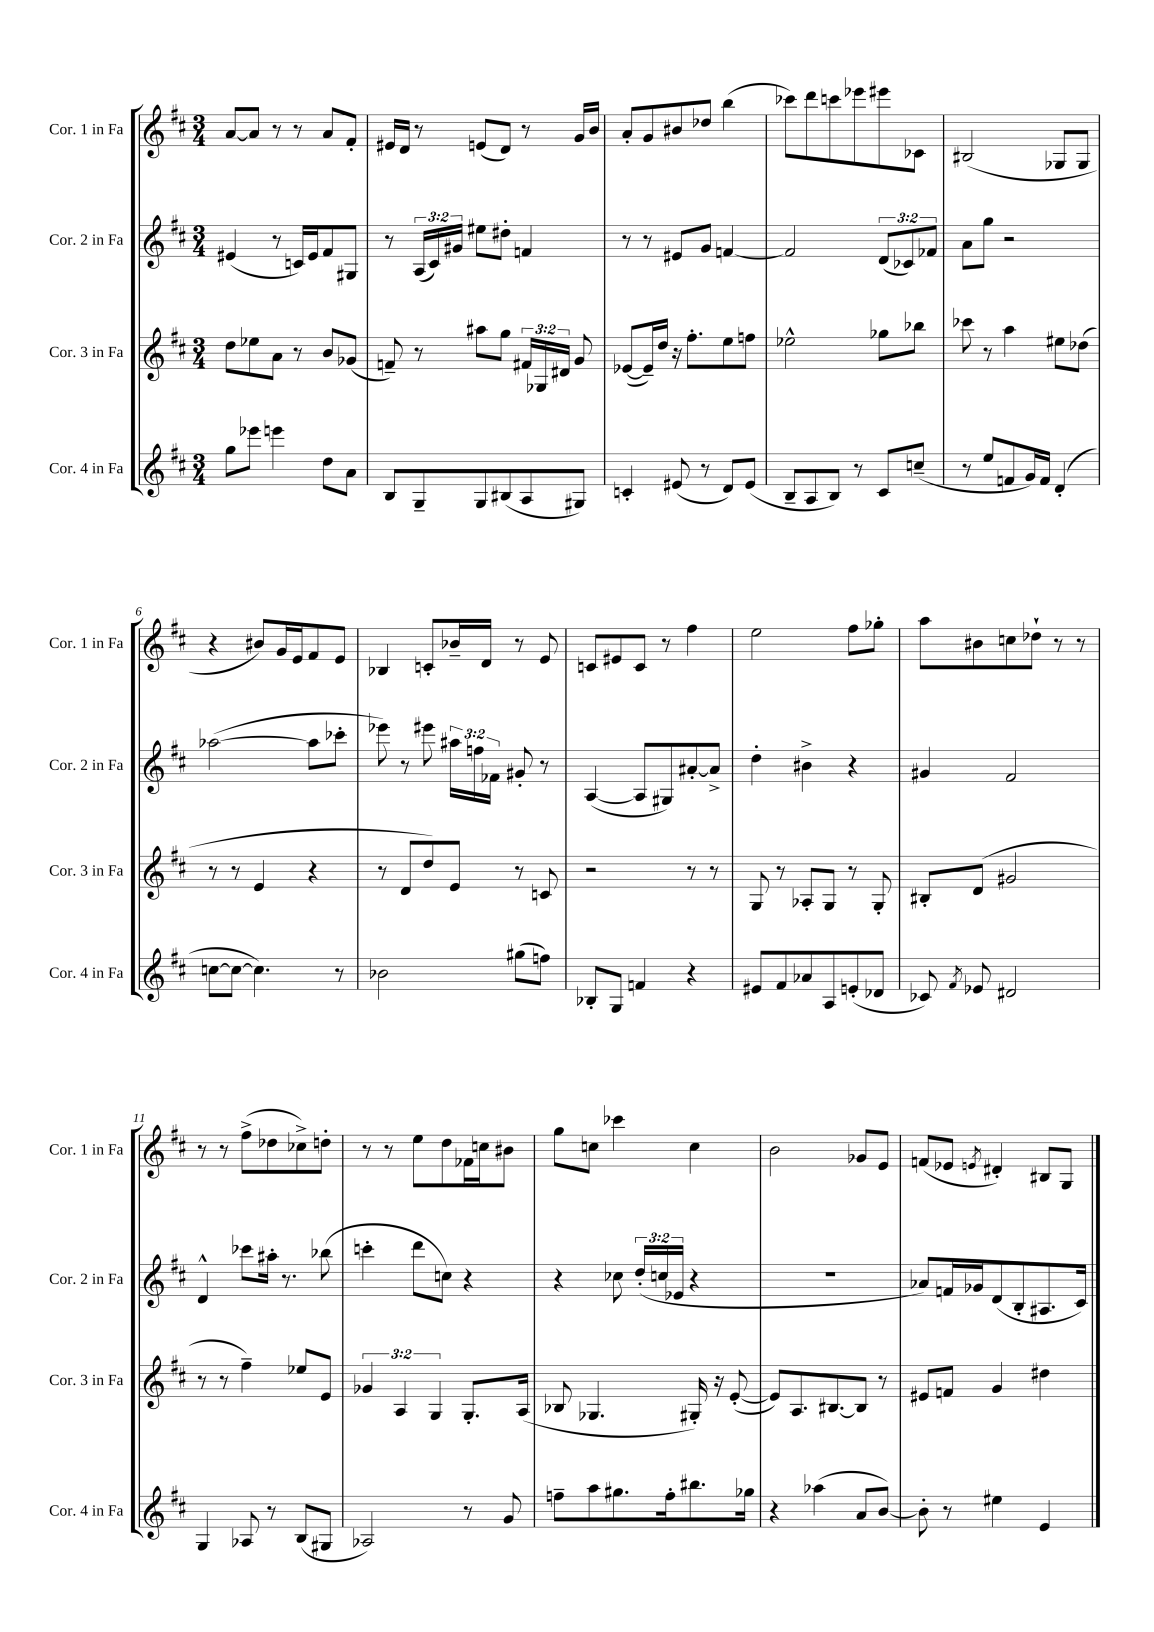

**kern	**kern	**kern	**kern
*part4	*part3	*part2	*part1
*staff4	*staff3	*staff2	*staff1
*I"Cor. 4 in Fa	*I"Cor. 3 in Fa	*I"Cor. 2 in Fa	*I"Cor. 1 in Fa
*I'Cor. 4 in Fa	*I'Cor. 3 in Fa	*I'Cor. 2 in Fa	*I'Cor. 1 in Fa
*clefG2	*clefG2	*clefG2	*clefG2
*k[f#c#]	*k[f#c#]	*k[f#c#]	*k[f#c#]
*M3/4	*M3/4	*M3/4	*M3/4
=1	=1	=1	=1
8gg\L	8dd\L	(4e#X/	[8a/L
8eee-X\J	8ee-X\	.	8a/J]
4eeen\	8a\J	8r	8r
.	8r	16cn/LL)	8r
.	.	16e#/J	.
8dd\L	8b/L	8f#/	8a/L
8a\J	(8g-X/J	8G#X/J	8f#'/J
=2	=2	=2	=2
8B/L	8fn~/)	8r	16e#X/LL
.	.	.	16d/JJ
8G~/	8r	(24A/LL	8r
.	.	24c#/)	.
.	.	24g#X/JJ	.
8G/	8aa#X\L	8ee#X\L	(8en/L
(8B#X/	8gg\J	8dd#X'\J	8d/J)
8A/	24f#X/LL	4fn/	8r
.	24G-X/	.	.
.	24d#X/JJ	.	.
8G#X/J)	8g/	.	16g/LL
.	.	.	16b/JJ
=3	=3	=3	=3
4cn'/	([8e-X/L	8r	8a'/L
.	16e-~/L])	8r	8g/
.	16dd/JJ	.	.
(8e#X/	16r	8e#X/L	8b#X/
.	8.ff#'\L	.	.
8r	.	8g/J	8dd-X/J
8d/L)	8ee\	[4fn/	(4bb\
(8e#/J	8ffn\J	.	.
=4	=4	=4	=4
8B~/L	2ee-X^^\	2f/]	8ccc-X\L)
8A/	.	.	8ddd\
8B/J)	.	.	8cccn\
8r	.	.	8eee-X\
8c#/L	8gg-X\L	(12d/L	8eee#X\
.	.	12c-X/)	.
(8ccn~/J	8bb-X\J	.	8c-X\J
.	.	12f-X/J	.
=5	=5	=5	=5
8r	8ccc-X\	8a\L	(2B#X/
8ee/L	8r	8gg\J	.
8fn/	4aa\	2r	.
16g/L)	.	.	.
16f/JJ	.	.	.
(4d'/	8ee#X\L	.	8G-X/L
.	(8dd-X\J	.	8G-/J
!!LO:LB:g=z
=6	=6	=6	=6
[8ccn\L	8r	([2aa-X\	4r
8cc\J_	8r	.	.
4.cc\])	4e/	.	8b#X/L)
.	.	.	16g/L
.	.	.	16e/J
.	4r	8aa-\L]	8f#/
8r	.	8ccc-X'\J	8e/J
=7	=7	=7	=7
2b-X\	8r	8eee-X\)	4B-X/
.	8d/L	8r	.
.	8dd/)	8eee#X\	8cn'/L
.	8e/J	24aa#X\LL	16b-X~/L
.	.	24ffn\	.
.	.	.	16d/JJ
.	.	24f-X\JJ	.
(8gg#X\L	8r	8g#X'/	8r
8ffn\J)	8cn/	8r	8e/
=8	=8	=8	=8
8B-X'/L	2r	([4A/	8cn/L
8G/J	.	.	8e#X/
4fn/	.	8A/L]	8c/J
.	.	8G#X/)	8r
4r	8r	[8a#X'/	4ff#\
.	8r	8a#^/J]	.
=9	=9	=9	=9
8e#X/L	8G/	4dd'\	2ee\
8f#/	8r	.	.
8a-X/	8A-X'/L	4b#X^\	.
8A/	8G/J	.	.
(8en'/	8r	4r	8ff#\L
8d-X/J	8G'/	.	8gg-X'\J
=10	=10	=10	=10
8c-X/)	8B#X'/L	4g#X/	8aa\L
8qf#/	.	.	.
8e-X/	(8d/J	.	8b#X\
2d#X/	2g#X/	2f#/	8ccn\
.	.	.	8dd-X`\J
.	.	.	8r
.	.	.	8r
!!LO:LB:g=z
=11	=11	=11	=11
4G/	8r	4d^^/	8r
.	8r	.	8r
8A-X/	4ff#~\)	8ccc-X\L	(8ff#^\L
8r	.	16aa#X'\Jk	8dd-X\
.	.	8.r	.
(8B/L	8ee-X/L	.	8cc-X^\)
8G#X/J	8e/J	(8bb-X\	8ddn'\J
=12	=12	=12	=12
2A-X/)	6g-X/	4cccn'\	8r
.	.	.	8r
.	6A/	.	.
.	.	8ddd\L	8ee\L
.	6G/	.	.
.	.	8ccn\J)	8dd\
8r	8.G'/L	4r	16f-X\L
.	.	.	16ccn\J
8g/	.	.	8b#X\J
.	(16A/Jk	.	.
=13	=13	=13	=13
8ffn~\L	8B-X/	4r	8gg\L
8aa\	4.G-X/	.	8ccn\J
8.gg#X\	.	8cc-X\	4ccc-X\
.	.	(24dd'/LL	.
.	.	24ccn/	.
16ff'\k	.	.	.
.	.	24e-X/JJ	.
8.bb#X\	16G#X'/)	4r	4cc\
.	16r	.	.
.	([8e'/	.	.
16gg-X\Jk	.	.	.
=14	=14	=14	=14
4r	8e/L])	2.r	2b\
.	8.A/	.	.
(4aa-X\	.	.	.
.	[8.B#X/	.	.
8a/L	8B#/J]	.	8g-X/L
[8b/J)	8r	.	8e/J
=15	=15	=15	=15
8b'\]	8e#X/L	8a-X/L)	(8fn/L
8r	8fn/J	16fn/L	8e-X/J
.	.	16g-X/J	.
.	.	.	8qen/
4ee#X\	4g/	(8d/	4d#X'/)
.	.	8B'/	.
4e/	4dd#X\	8.A#X/	8B#X/L
.	.	.	8G/J
.	.	16c#/Jk)	.
==	==	==	==
*-	*-	*-	*-
